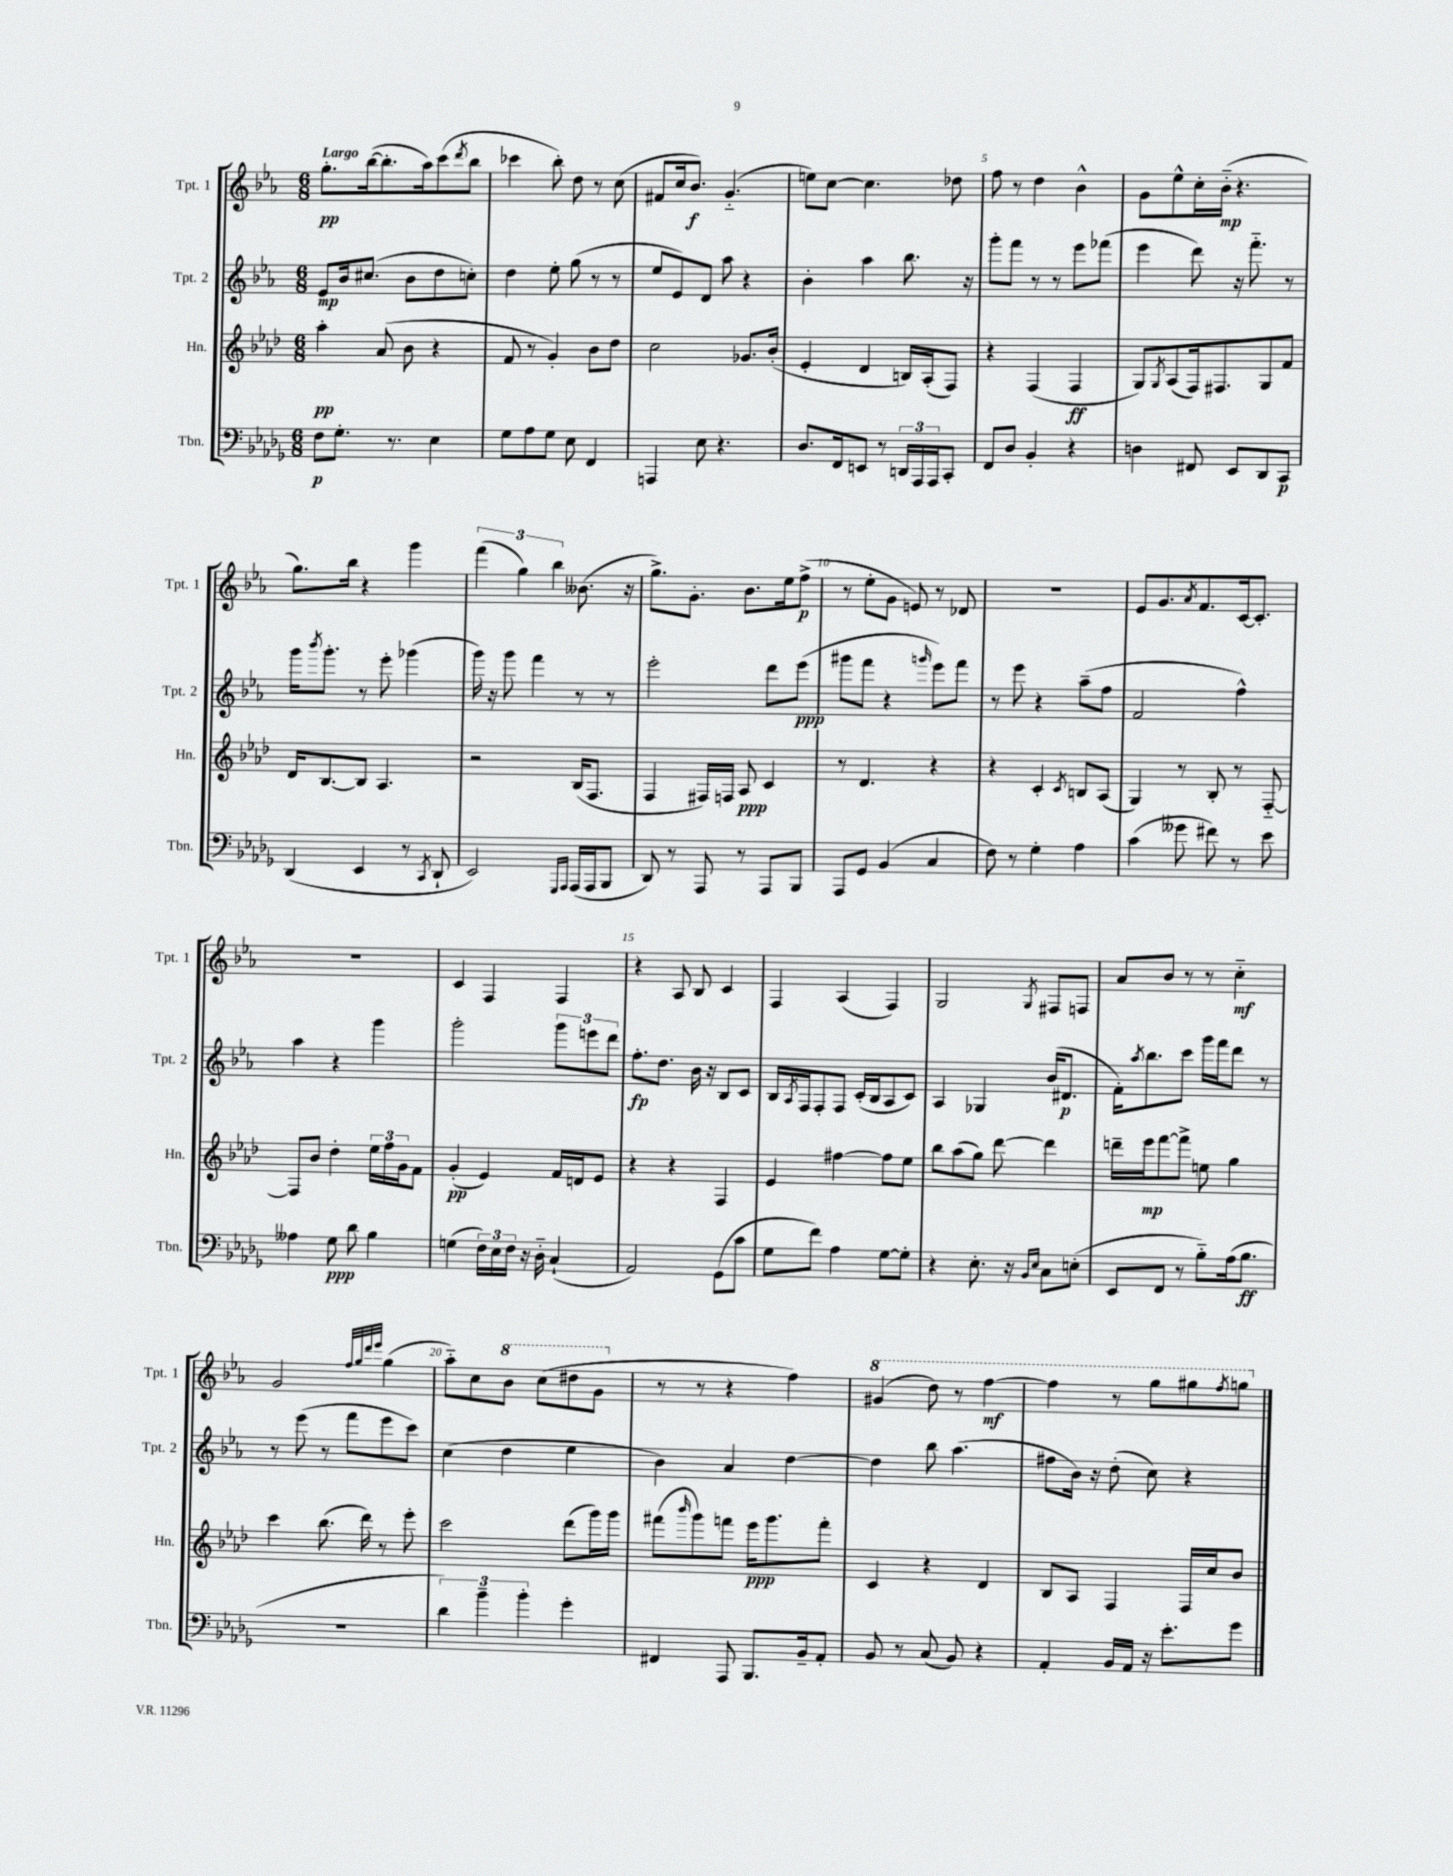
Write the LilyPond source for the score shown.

<<
\new StaffGroup <<
\new Staff = "s0" \with { instrumentName = "Tpt. 1" shortInstrumentName = "Tpt. 1" } {
    \clef treble \key ees \major \numericTimeSignature \time 6/8 \tempo "Largo"
    g''8.-.\pp bes''16~( bes''8.-. aes''16) c'''8( \acciaccatura { d'''8 } bes''8 |
    ces'''4 bes''8-.) d''8 r8 c''8( |
    fis'8 c''16 bes'8.\f) g'4.-_( |
    e''8) c''8~ c''4. des''8 |
    f''8 r8 d''4 bes'4-^ |
    g'8 ees''8-^ c''16-. bes'16-_\mp( r4. |
    g''8.) bes''16 r4 g'''4 |
    \tuplet 3/2 { f'''4( g''4) bes''4 } beses'8.( r16 |
    g''8.->) g'8.-. bes'8. ees''16 f''8->\p( |
    r8 ees''8-. g'8 e'8) r8 des'8 |
    R2. |
    ees'8 g'8. \acciaccatura { aes'8 } f'8. c'16~ c'8.-. |
    R2. |
    c'4 f4 f4 |
    r4 aes8 bes8 c'4 |
    f4 aes4( f4) |
    g2 \acciaccatura { g8 } fis8 f8 |
    aes'8 bes'8 r8 r8 c''4-_\mf |
    g'2 \grace { f''32 g''32 d'''32 ees'''32 } g''4( |
    aes''8-_) c''8 \ottava #1 bes''8 c'''8( dis'''8 g''8 \ottava #0 |
    r8 r8 r4 f''4) |
    \ottava #1 gis''4( d'''8) r8 f'''4~\mf |
    f'''4 r8 g'''8 gis'''8 \acciaccatura { f'''8 } g'''8 \ottava #0 \bar "|." |
}
\new Staff = "s1" \with { instrumentName = "Tpt. 2" shortInstrumentName = "Tpt. 2" } {
    \clef treble \key ees \major \numericTimeSignature \time 6/8
    ees'8\mp bes'16 cis''8.( bes'8 d''8 c''8-.) |
    d''4 ees''8-. g''8( r8 r8 |
    ees''8 ees'8) d'8 aes''8 r4 |
    bes'4-. aes''4 bes''8. r16 |
    g'''8-. f'''8 r8 r8 ees'''8 fes'''8( |
    ees'''4 d'''8) r16 f'''8.-_ r8 |
    g'''16 \acciaccatura { bes'''8 } g'''8.-. r8 ees'''8-. ges'''4( |
    g'''16) r16 g'''8 f'''4 r8 r8 |
    ees'''2-. d'''8 ees'''8\ppp( |
    gis'''8 f'''8 r4 \grace { g'''16 } ees'''8) f'''8 |
    r8 ees'''8 r4 aes''8--( f''8 |
    f'2 f''4-^) |
    aes''4 r4 g'''4 |
    g'''2-. \tuplet 3/2 { g'''8 e'''8 d'''8 } |
    f''8.-.\fp d''8. bes'16 r16 bes8 c'8 |
    bes16 \acciaccatura { aes8 } f16 f8-. f8 c'16-.( bes16 aes8 c'8) |
    aes4 ges4 bes'16( dis'8.\p |
    f'16-.) \acciaccatura { aes''8 } bes''8. c'''8 g'''16 f'''16 d'''8 r8 |
    r8 ees'''8( r8 f'''8 ees'''8 c'''8) |
    c''4( d''4 ees''4 |
    bes'4) aes'4 d''4~ |
    d''4 bes''8 aes''4.( |
    fis''8 bes'16) r16 d''8-.( c''8) r4 \bar "|." |
}
\new Staff = "s2" \with { instrumentName = "Hn." shortInstrumentName = "Hn." } {
    \clef treble \key aes \major \numericTimeSignature \time 6/8
    aes''4-.\pp aes'8( bes'8 r4 |
    f'8 r8 g'4-.) bes'8 des''8 |
    c''2 ges'8. bes'16-.( |
    ees'4-. des'4 b16) aes16-.( f8) |
    r4 f4( f4\ff |
    g8) \acciaccatura { g8 } aes8( f16) fis8. g8 f'8 |
    des'16 bes8.~ bes8 aes4. |
    r2 bes16( f8. |
    f4 fis16) f16 aes8\ppp c'4 |
    r8 des'4. r4 |
    r4 c'4-. \acciaccatura { c'8 } b8 aes8( |
    g4) r8 bes8-. r8 f8~-_ |
    f8 bes'8 des''4-. \tuplet 3/2 { ees''16 f''16 g'16 } f'8 |
    g'4-.\pp( ees'4) f'16 d'16 ees'8 |
    r4 r4 f4 |
    ees'4 fis''4~ fis''8 ees''8 |
    bes''8 aes''8( g''8) des'''8~ des'''4 |
    d'''16-- ees'''16\mp f'''8~ f'''8-> e''8 g''4 |
    c'''4 bes''8.( des'''16) r8 ees'''8-. |
    c'''2 des'''8( g'''16) g'''16 |
    fis'''8( \grace { bes'''16 } g'''8) f'''8 ees'''16\ppp g'''8. f'''8-. |
    c'4 r4 des'4 |
    bes8 aes8 f4 f16 c''16 bes'8 \bar "|." |
}
\new Staff = "s3" \with { instrumentName = "Tbn." shortInstrumentName = "Tbn." } {
    \clef bass \key des \major \numericTimeSignature \time 6/8
    f8\p ges8.-. r8. ees4 |
    ges8 aes8 ges8 ees8 f,4 |
    a,,4 ees8 r4. |
    des8. f,16 e,8 r8 \tuplet 3/2 { d,16 aes,,16 aes,,16 } c,8-. |
    f,8 des8 bes,4-. r4 |
    d4 fis,8 ees,8 des,8 c,8\p |
    des,4( ees,4 r8 \acciaccatura { c,8 } des,8-! |
    ees,2) \grace { ges,,16 aes,,16 } aes,,16( aes,,16 bes,,8 |
    des,8) r8 aes,,8 r8 aes,,8 bes,,8 |
    aes,,8 ges,8 bes,4( c4 |
    f8) r8 ges4-. aes4 |
    c'4( geses'8 fis'8) r8 ees'8 |
    aeses4 ges8\ppp des'8 bes4 |
    g4( \tuplet 3/2 { f16) ees16 f16 } r16 des16-_ c4-!( |
    aes,2) ges,8( c'8 |
    ges8 f'8) aes4 ges8~ ges8-. |
    r4 ees8.-. r16 \grace { bes,16 ees16 } c8 e8-.( |
    ees,8 f,8 r8 bes8-_) aes16( bes8.\ff |
    R2. |
    \tuplet 3/2 { des'4) bes'4-- bes'4-. } ges'4-. |
    fis,4 aes,,8 bes,,8. bes,16-- aes,8-. |
    bes,8 r8 c8( bes,8) r4 |
    aes,4-. bes,16 aes,16 r16 ees'8.-. ges'8 \bar "|." |
}
>>
>>
\layout { \context { \Score \override BarNumber.break-visibility = ##(#f #t #t) barNumberVisibility = #(every-nth-bar-number-visible 5) } }
